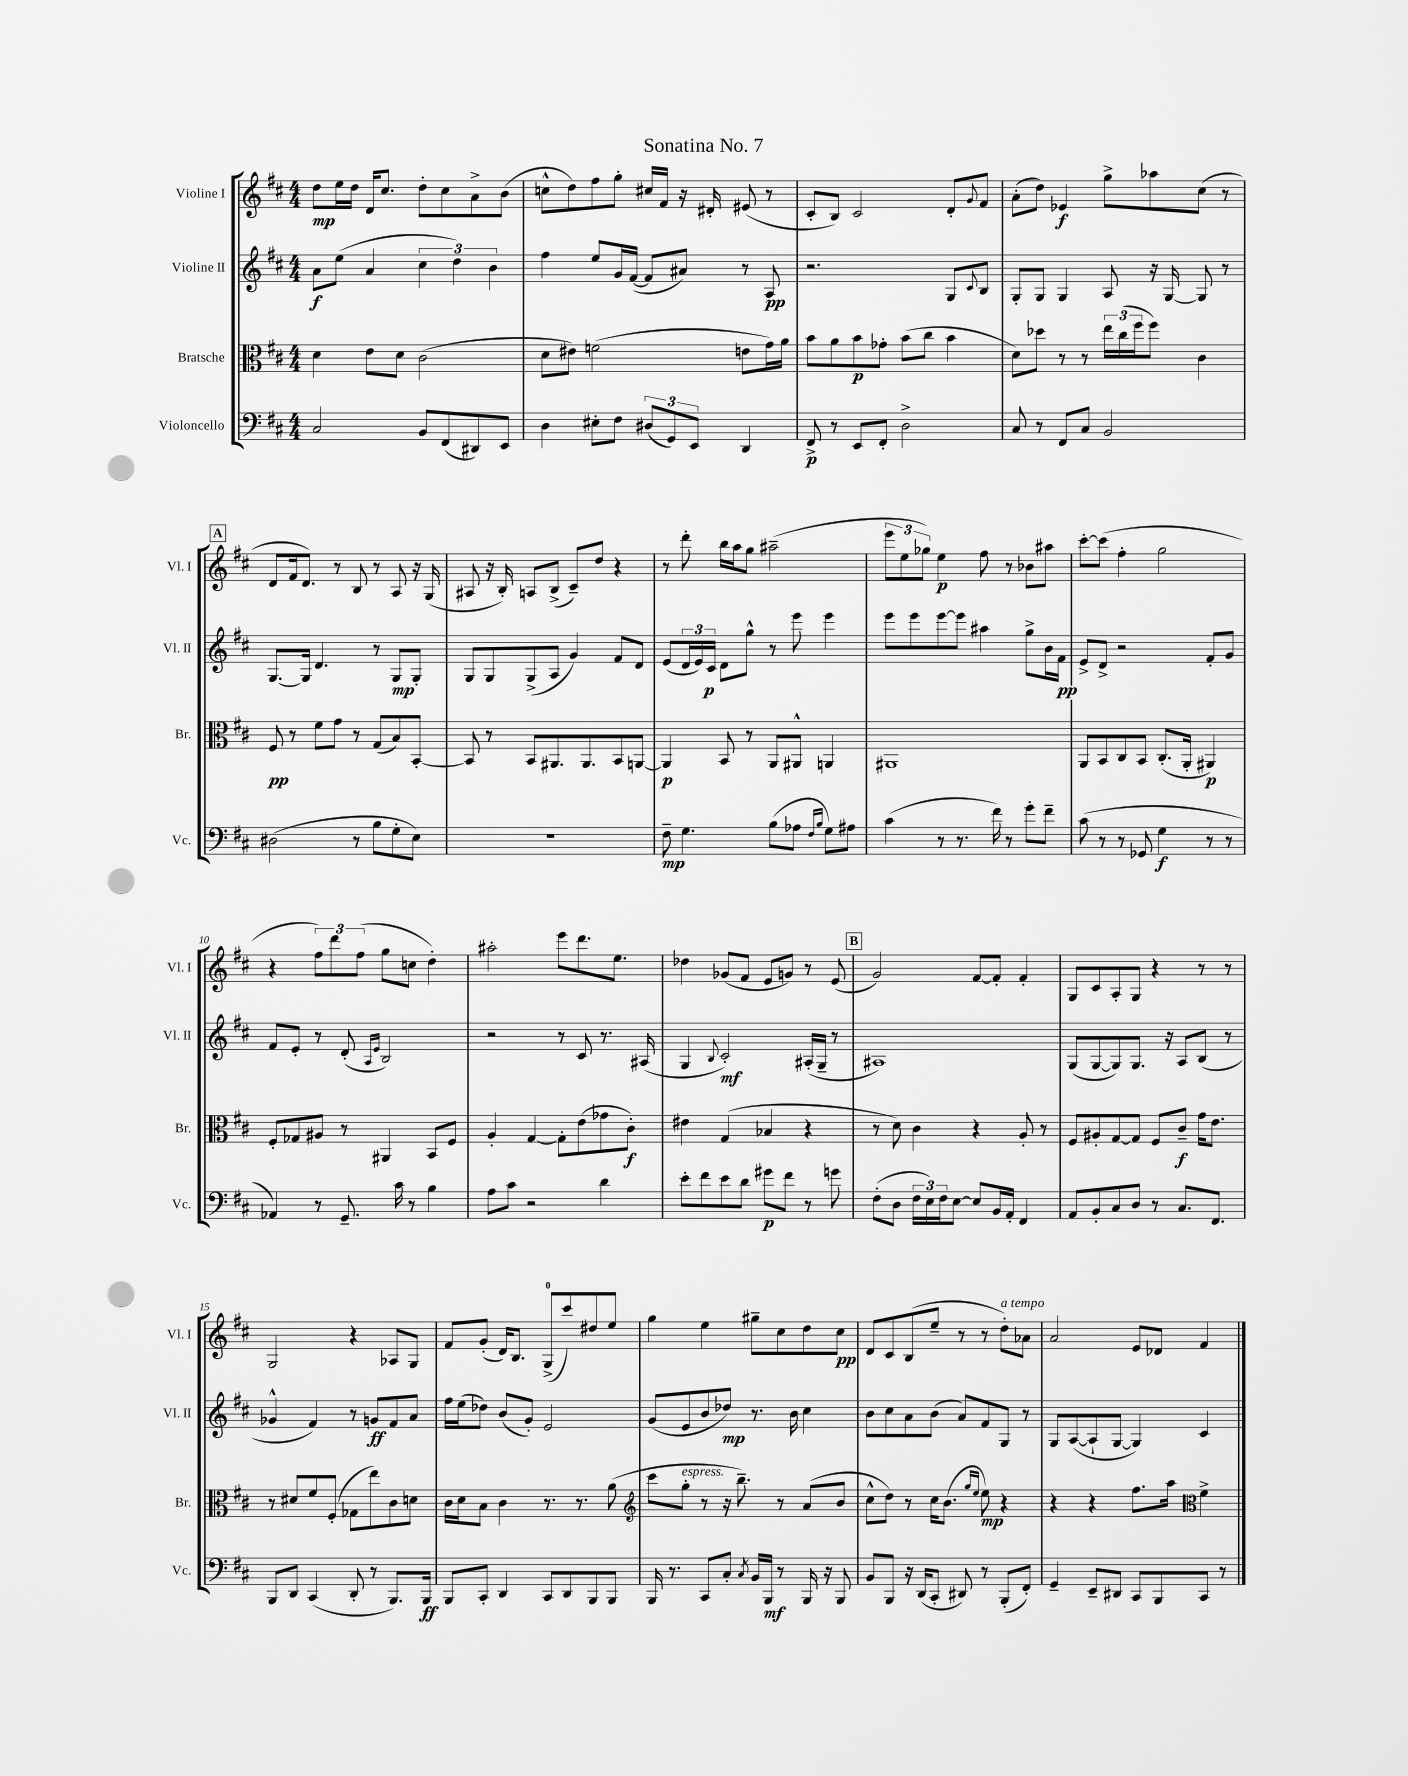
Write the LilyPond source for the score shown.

\header { title = "Sonatina No. 7" }
<<
\new StaffGroup <<
\new Staff = "s0" \with { instrumentName = "Violine I" shortInstrumentName = "Vl. I" } {
    \clef treble \key d \major \numericTimeSignature \time 4/4
    d''8\mp e''16 d''16 d'16 cis''8. d''8-. cis''8 a'8-> b'8( |
    c''8-^ d''8) fis''8 g''8-. cis''16 fis'16 r16 dis'16-. eis'8( r8 |
    cis'8-. b8) cis'2 d'8-. \appoggiatura { g'8 } fis'8 |
    a'8-.( d''8) ees'4\f g''8-> aes''8 cis''8( r8 |
    \mark \markup { \box "A" } d'8 fis'16 d'8.) r8 b8 r8 a8 r16 g16( |
    ais8 r16 b16-.) a8 b8->( cis'8--) d''8 r4 |
    r8 d'''8-. b''16 a''16 g''8 ais''2--( |
    \tuplet 3/2 { e'''8 e''8 ges''8) } e''4\p fis''8 r8 bes'8 ais''8 |
    cis'''8~-. cis'''8( fis''4-. g''2 |
    r4 \tuplet 3/2 { fis''8) d'''8 fis''8( } g''8 c''8 d''4-.) |
    ais''2-. e'''8 d'''8. e''8. |
    des''4 ges'8( fis'8 e'8 g'8) r8 e'8( |
    \mark \markup { \box "B" } g'2) fis'8~ fis'8-. fis'4-. |
    g8 cis'8 a8-. g8 r4 r8 r8 |
    g2 r4 aes8 g8 |
    fis'8 g'8-.( d'16) b8. g8-0->( cis'''8) dis''8 e''8 |
    g''4 e''4 gis''8-- cis''8 d''8 cis''8\pp |
    d'8 cis'8 b8( e''8-- r8 r8 d''8-.^\markup { \italic "a tempo" }) aes'8 |
    a'2 e'8 des'8 fis'4 \bar "|." |
}
\new Staff = "s1" \with { instrumentName = "Violine II" shortInstrumentName = "Vl. II" } {
    \clef treble \key d \major \numericTimeSignature \time 4/4
    a'8\f e''8( a'4 \tuplet 3/2 { cis''4 d''4) b'4 } |
    fis''4 e''8 g'16 fis'16~( fis'8 ais'8) r8 a8\pp |
    r2. g8 \appoggiatura { cis'8 } b8 |
    g8-. g8 g4 a8 r16 g16~ g8 r8 |
    \mark \markup { \box "A" } g8.~ g16 d'4. r8 g8\mp g8-. |
    g8 g8 g8->( a8 g'4) fis'8 d'8 |
    e'8( \tuplet 3/2 { d'16 e'16) cis'16\p } d'8 g''8-^ r8 e'''8 e'''4 |
    e'''8 e'''8 e'''8~ e'''8 ais''4 g''8-> b'16 fis'16\pp |
    e'8-> d'8-> r2 fis'8-. g'8 |
    fis'8 e'8-. r8 d'8-.( \grace { a16 e'16 } b2) |
    r2 r8 cis'8 r8. ais16( |
    g4 \appoggiatura { b8 } cis'2-.\mf) ais16-.( g16-- r8 |
    \mark \markup { \box "B" } ais1) |
    g8( g8~ g8) g8. r16 a8 b8( r8 |
    ges'4-^ fis'4) r8 g'8\ff fis'8 a'8 |
    fis''16 e''16( des''8) b'8( g'8-.) e'2 |
    g'8( e'8 b'8 des''8\mp) r8. b'16 cis''4 |
    b'8 cis''8 a'8 b'8( a'8) fis'8 g8 r8 |
    g8 a8~( a8-! g8~ g4) cis'4 \bar "|." |
}
\new Staff = "s2" \with { instrumentName = "Bratsche" shortInstrumentName = "Br." } {
    \clef alto \key d \major \numericTimeSignature \time 4/4
    d'4 e'8 d'8 cis'2( |
    d'8 eis'8) f'2( e'8 g'16) a'16 |
    b'8 a'8 b'8\p ges'8-. b'8( cis''8 b'4 |
    d'8) des''8 r8 r8 \tuplet 3/2 { e''16 cis''16( fis''16 } fis''8) cis'4 |
    \mark \markup { \box "A" } fis8\pp r8 fis'8 g'8 r8 g8( b8) b,8~-. |
    b,8 r8 b,8 ais,8. ais,8. b,8 a,8~ |
    a,4\p b,8 r8 a,8 ais,8-^ a,4 |
    ais,1 |
    a,8 b,8 cis8 b,8 cis8.-.( a,16-. ais,4\p) |
    fis8-. ges8 ais8 r8 ais,4 b,8 fis8 |
    a4-. g4~ g8-. e'8( ges'8 cis'8-.\f) |
    eis'4 g4( bes4 r4 |
    \mark \markup { \box "B" } r8 d'8) cis'4 r4 a8-. r8 |
    fis8 ais8-. g8~ g8 fis8 cis'8--\f g'16 e'8. |
    r8 dis'8 fis'8 fis8-.( ges8 e''8) cis'8 d'8 |
    cis'16 d'16 b8 cis'4 r8. r8. a'8( |
    \clef treble cis'''8 g''8-.^\markup { \italic "espress." } r8 r16 b''8.--) r8 a'8( b'8 |
    cis''8-^ d''8) r8 cis''16 b'8.( \grace { g''16 e''16 } e''8\mp) r4 |
    r4 r4 fis''8. a''16 \clef alto fis'4-> \bar "|." |
}
\new Staff = "s3" \with { instrumentName = "Violoncello" shortInstrumentName = "Vc." } {
    \clef bass \key d \major \numericTimeSignature \time 4/4
    cis2 b,8 fis,8( dis,8) e,8 |
    d4 eis8-. fis8 \tuplet 3/2 { dis8( g,8) e,8 } d,4 |
    fis,8->\p r8 e,8 fis,8-. d2-> |
    cis8 r8 fis,8 cis8 b,2 |
    \mark \markup { \box "A" } dis2( r8 b8 g8-. e8) |
    R1 |
    fis8--\mp g4. b8( aes8 \grace { fis16 b16 } g8) ais8 |
    cis'4( r8 r8. fis'16) r8 g'8-. fis'8-- |
    cis'8( r8 r8 ges,8 g4\f r8 r8 |
    aes,4) r8 g,8.-- cis'16 r8 b4 |
    a8 cis'8 r2 d'4 |
    e'8-. fis'8 e'8 d'8 gis'8\p fis'8 r8 g'8 |
    \mark \markup { \box "B" } fis8-.( d8 \tuplet 3/2 { fis16 e16) fis16 } e8~ e8 b,16 a,16-. fis,4 |
    a,8 b,8-. cis8 d8 r8 cis8. fis,8. |
    b,,8 d,8 cis,4( d,8-. r8 b,,8.) b,,16\ff |
    b,,8 cis,8-. d,4 cis,8 d,8 b,,8 b,,8 |
    b,,16 r8. cis,8 cis8-. \acciaccatura { cis8 } b,16 b,,16\mf r8 b,,16 r16 b,,8 |
    b,8 b,,8 r16 d,16( cis,8-. dis,8) r8 b,,8-.( fis,8-.) |
    g,4-- e,8-- dis,8 cis,8 b,,8 cis,8 r8 \bar "|." |
}
>>
>>
